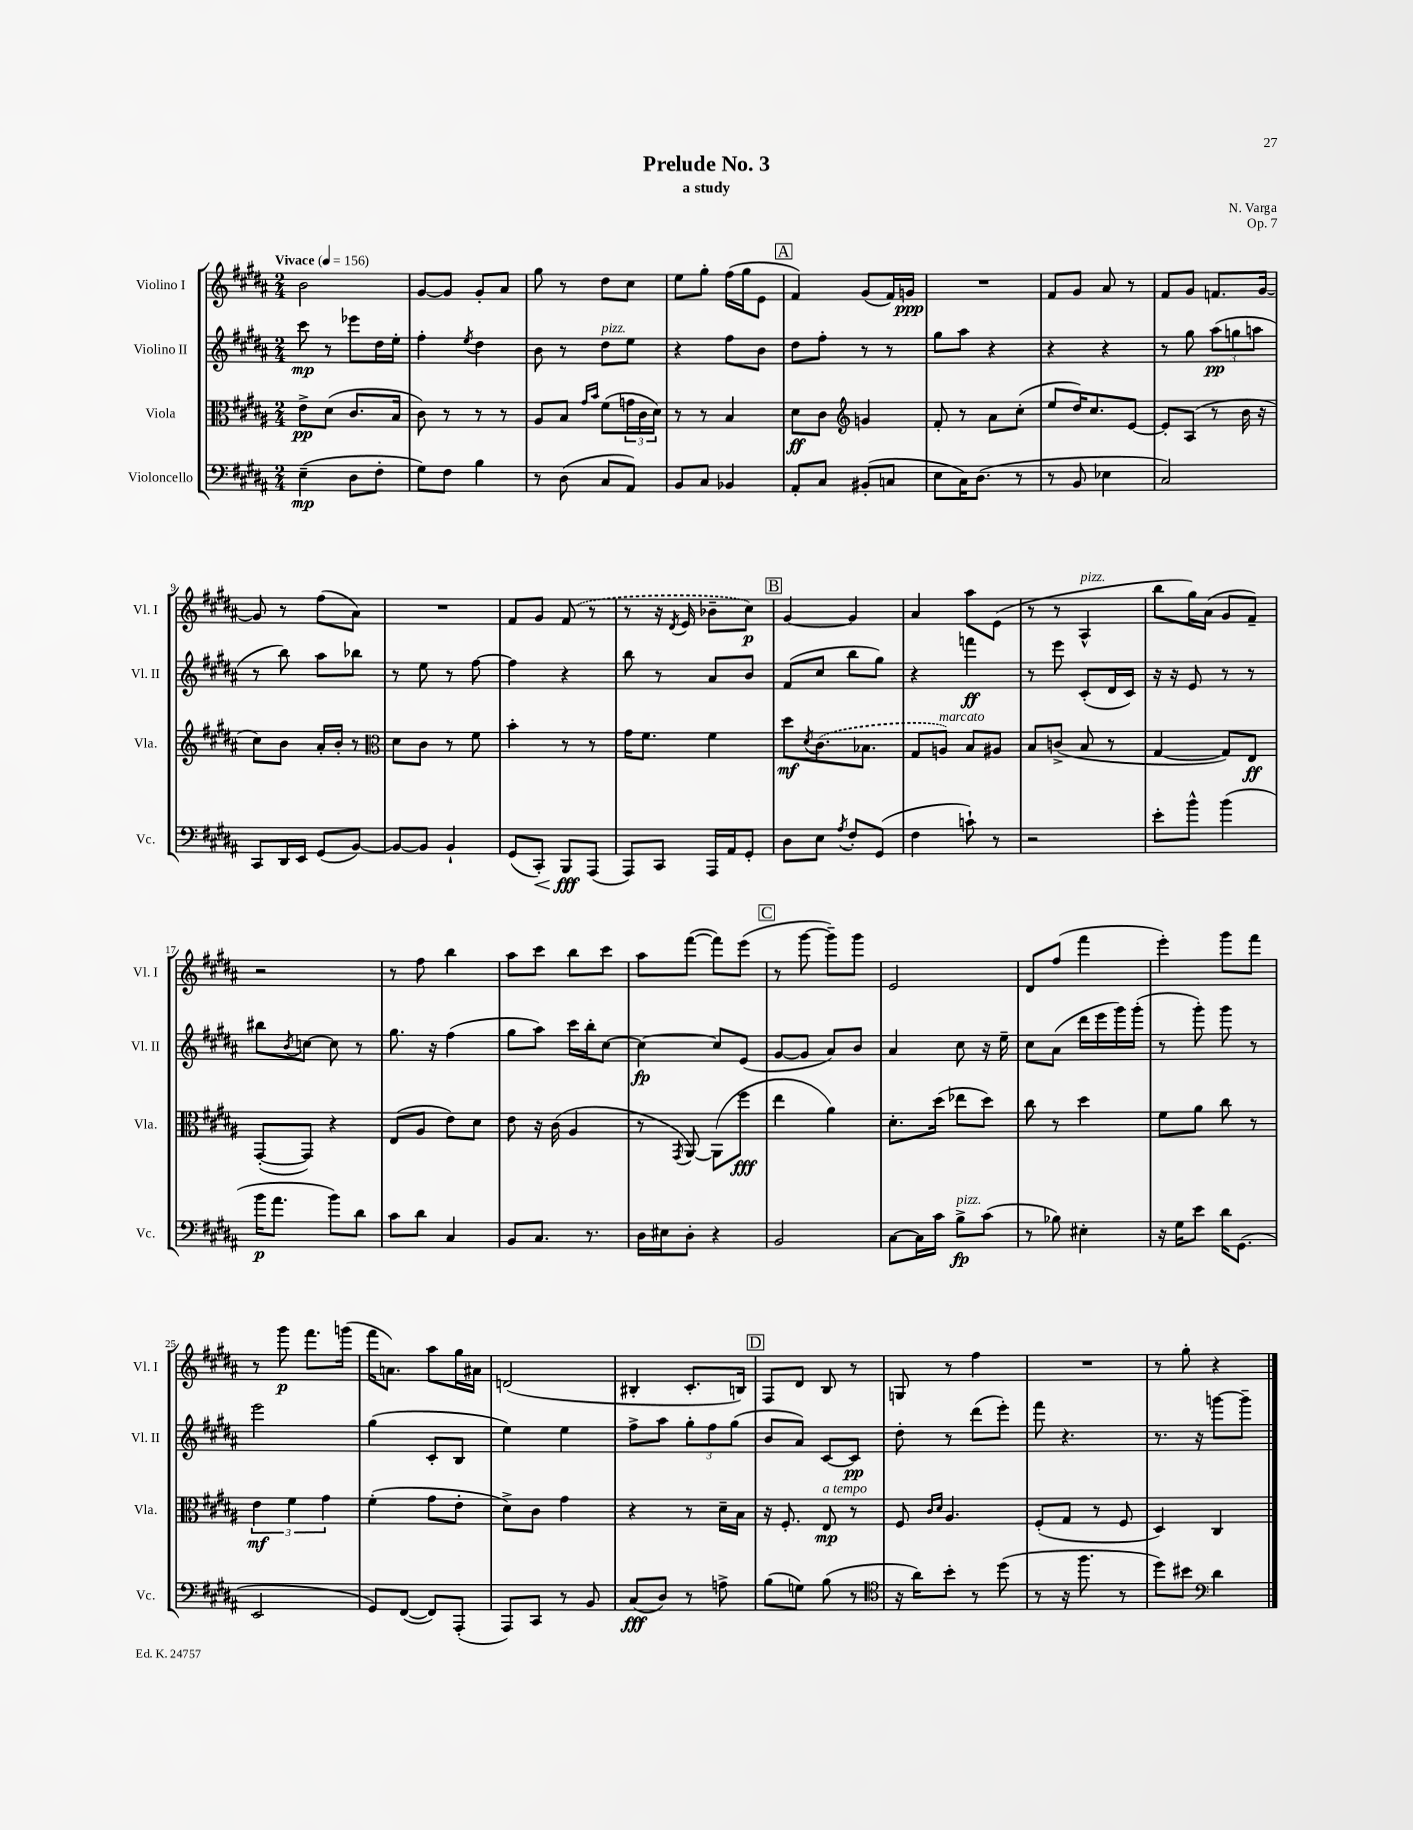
\header { title = "Prelude No. 3" composer = "N. Varga" subtitle = "a study" opus = "Op. 7" }
<<
\new StaffGroup <<
\new Staff = "s0" \with { instrumentName = "Violino I" shortInstrumentName = "Vl. I" } {
    \clef treble \key b \major \numericTimeSignature \time 2/4 \tempo "Vivace" 4 = 156
    b'2 |
    gis'8~ gis'8 gis'8-. ais'8 |
    gis''8 r8 dis''8 cis''8 |
    e''8 gis''8-. fis''16( gis''16 e'8 |
    \mark \markup { \box "A" } fis'4) gis'8( fis'16) g'16\ppp |
    R2 |
    fis'8 gis'8 ais'8 r8 |
    fis'8 gis'8 f'8. gis'16~ |
    gis'8 r8 fis''8( ais'8) |
    R2 |
    fis'8 gis'8 \once \slurDashed fis'8( r8 |
    r8 r16 \acciaccatura { dis'8 } e'16 bes'8-- cis''8\p) |
    \mark \markup { \box "B" } gis'4~ gis'4 |
    ais'4 ais''8 e'8( |
    r8 r8 ais4-^^\markup { \italic "pizz." } |
    b''8 gis''16) ais'16( gis'8 fis'8--) |
    r2 |
    r8 fis''8 b''4 |
    ais''8 cis'''8 b''8 cis'''8 |
    ais''8 fis'''8~( fis'''8) e'''8( |
    \mark \markup { \box "C" } r8 gis'''8~ gis'''8--) gis'''8 |
    e'2 |
    dis'8 fis''8( fis'''4 |
    e'''4-.) gis'''8 fis'''8 |
    r8 gis'''8\p fis'''8. g'''16( |
    fis'''16 a'8.) ais''8 gis''16 ais'16 |
    d'2( |
    bis4-. cis'8.-. b16) |
    \mark \markup { \box "D" } fis8 dis'8 b8 r8 |
    g8 r8 fis''4 |
    R2 |
    r8 gis''8-. r4 \bar "|." |
}
\new Staff = "s1" \with { instrumentName = "Violino II" shortInstrumentName = "Vl. II" } {
    \clef treble \key b \major \numericTimeSignature \time 2/4
    cis'''8\mp r8 ees'''8 dis''16 e''16-. |
    fis''4-. \acciaccatura { e''8 } dis''4 |
    b'8 r8 dis''8^\markup { \italic "pizz." } e''8 |
    r4 fis''8 b'8 |
    \mark \markup { \box "A" } dis''8 fis''8-. r8 r8 |
    gis''8 ais''8 r4 |
    r4 r4 |
    r8 gis''8 \tuplet 3/2 { ais''8\pp( g''8 a''8 } |
    r8 b''8) ais''8 bes''8 |
    r8 e''8 r8 fis''8~ |
    fis''4 r4 |
    b''8 r8 ais'8 b'8 |
    \mark \markup { \box "B" } fis'8( cis''8 b''8 gis''8) |
    r4 f'''4\ff |
    r8 e'''8 cis'8-.( dis'16 cis'16) |
    r16 r16 e'8 r8 r8 |
    bis''8 \acciaccatura { b'8 } c''8~ c''8 r8 |
    gis''8. r16 fis''4( |
    gis''8 ais''8) cis'''16 b''16-. cis''8~ |
    cis''4~\fp cis''8 e'8( |
    \mark \markup { \box "C" } gis'8~ gis'8 ais'8) b'8 |
    ais'4 cis''8 r16 e''16-- |
    cis''8 ais'8( dis'''16 e'''16 gis'''16) gis'''16-.( |
    r8 gis'''8-.) gis'''8 r8 |
    e'''2 |
    gis''4( cis'8-. b8 |
    e''4) e''4 |
    fis''8-> ais''8 \tuplet 3/2 { gis''8-. fis''8 gis''8( } |
    \mark \markup { \box "D" } b'8 ais'8) cis'8~ cis'8\pp |
    dis''8-. r8 dis'''8( e'''8-.) |
    fis'''8 r4. |
    r8. r16 g'''8~ g'''8-- \bar "|." |
}
\new Staff = "s2" \with { instrumentName = "Viola" shortInstrumentName = "Vla." } {
    \clef alto \key b \major \numericTimeSignature \time 2/4
    e'8->\pp dis'8( cis'8. b16 |
    cis'8) r8 r8 r8 |
    ais8 b8 \grace { gis'16 b'16 } fis'8( \tuplet 3/2 { g'16 cis'16 dis'16) } |
    r8 r8 b4 |
    \mark \markup { \box "A" } dis'8\ff cis'8 \clef treble g'4 |
    fis'8-. r8 ais'8 cis''8-.( |
    e''8 dis''16) cis''8. e'8~ |
    e'8-. ais8( r8 b'16 r16 |
    cis''8) b'8 ais'16-. b'16-. r8 |
    \clef alto dis'8 cis'8 r8 fis'8 |
    b'4-. r8 r8 |
    gis'16 fis'8. fis'4 |
    \mark \markup { \box "B" } dis''8\mf \acciaccatura { dis'8 } \once \slurDashed cis'8.( bes8. |
    gis8 a8^\markup { \italic "marcato" }) b8 ais8 |
    b8 c'8->( b8 r8 |
    gis4~ gis8) e8\ff |
    gis,8~-.( gis,8) r4 |
    e8( ais8 e'8) dis'8 |
    e'8 r16 cis'16( ais4 |
    r8 \acciaccatura { gis,8 } ais,8~) ais,8( fis''8\fff |
    \mark \markup { \box "C" } e''4 ais'4) |
    dis'8.-. dis''16( ees''8 dis''8) |
    cis''8 r8 dis''4 |
    fis'8 ais'8 cis''8 r8 |
    \tuplet 3/2 { e'4\mf fis'4 gis'4 } |
    fis'4-.( gis'8 e'8-. |
    dis'8->) cis'8 gis'4 |
    r4 r8 dis'16-- b16 |
    \mark \markup { \box "D" } r16 fis8.-. e8\mp^\markup { \italic "a tempo" } r8 |
    fis8 \grace { cis'16 dis'16 } ais4. |
    fis8-.( gis8 r8 fis8 |
    dis4) cis4 \bar "|." |
}
\new Staff = "s3" \with { instrumentName = "Violoncello" shortInstrumentName = "Vc." } {
    \clef bass \key b \major \numericTimeSignature \time 2/4
    e4--\mp( dis8 fis8-. |
    gis8) fis8 b4 |
    r8 dis8( cis8 ais,8) |
    b,8 cis8 bes,4 |
    \mark \markup { \box "A" } ais,8-. cis8 bis,8-.( c8 |
    e8 cis16) dis8.( r8 |
    r8 b,8 ees4 |
    cis2) |
    cis,8 dis,16 e,16 gis,8( b,8~) |
    b,8~ b,8 b,4-! |
    gis,8( cis,8-.\<) b,,8\fff\! ais,,8( |
    ais,,8) cis,8 ais,,16 ais,16 gis,8-. |
    \mark \markup { \box "B" } dis8 e8 \acciaccatura { ais8 } fis8-. gis,8( |
    fis4 c'8-!) r8 |
    r2 |
    e'8-. b'8-^ b'4( |
    b'16\p ais'8. b'8) dis'8 |
    cis'8 dis'8 cis4 |
    b,8 cis8. r8. |
    dis16 eis16 dis8-. r4 |
    \mark \markup { \box "C" } b,2 |
    cis8~ cis16 cis'16 b8->\fp^\markup { \italic "pizz." } cis'8( |
    r8 bes8) eis4-. |
    r16 gis16 e'8 dis'16 gis,8.( |
    e,2 |
    gis,8) fis,8~( fis,8) ais,,8-.( |
    ais,,8) cis,8 r8 b,8 |
    cis8\fff( dis8) r8 a8-> |
    \mark \markup { \box "D" } b8( g8) b8( r8 |
    \clef tenor r16 ais'16) b'8-. r8 dis''8( |
    r8 r16 fis''8. r8 |
    dis''8) bis'8 \clef bass dis'4 \bar "|." |
}
>>
>>
